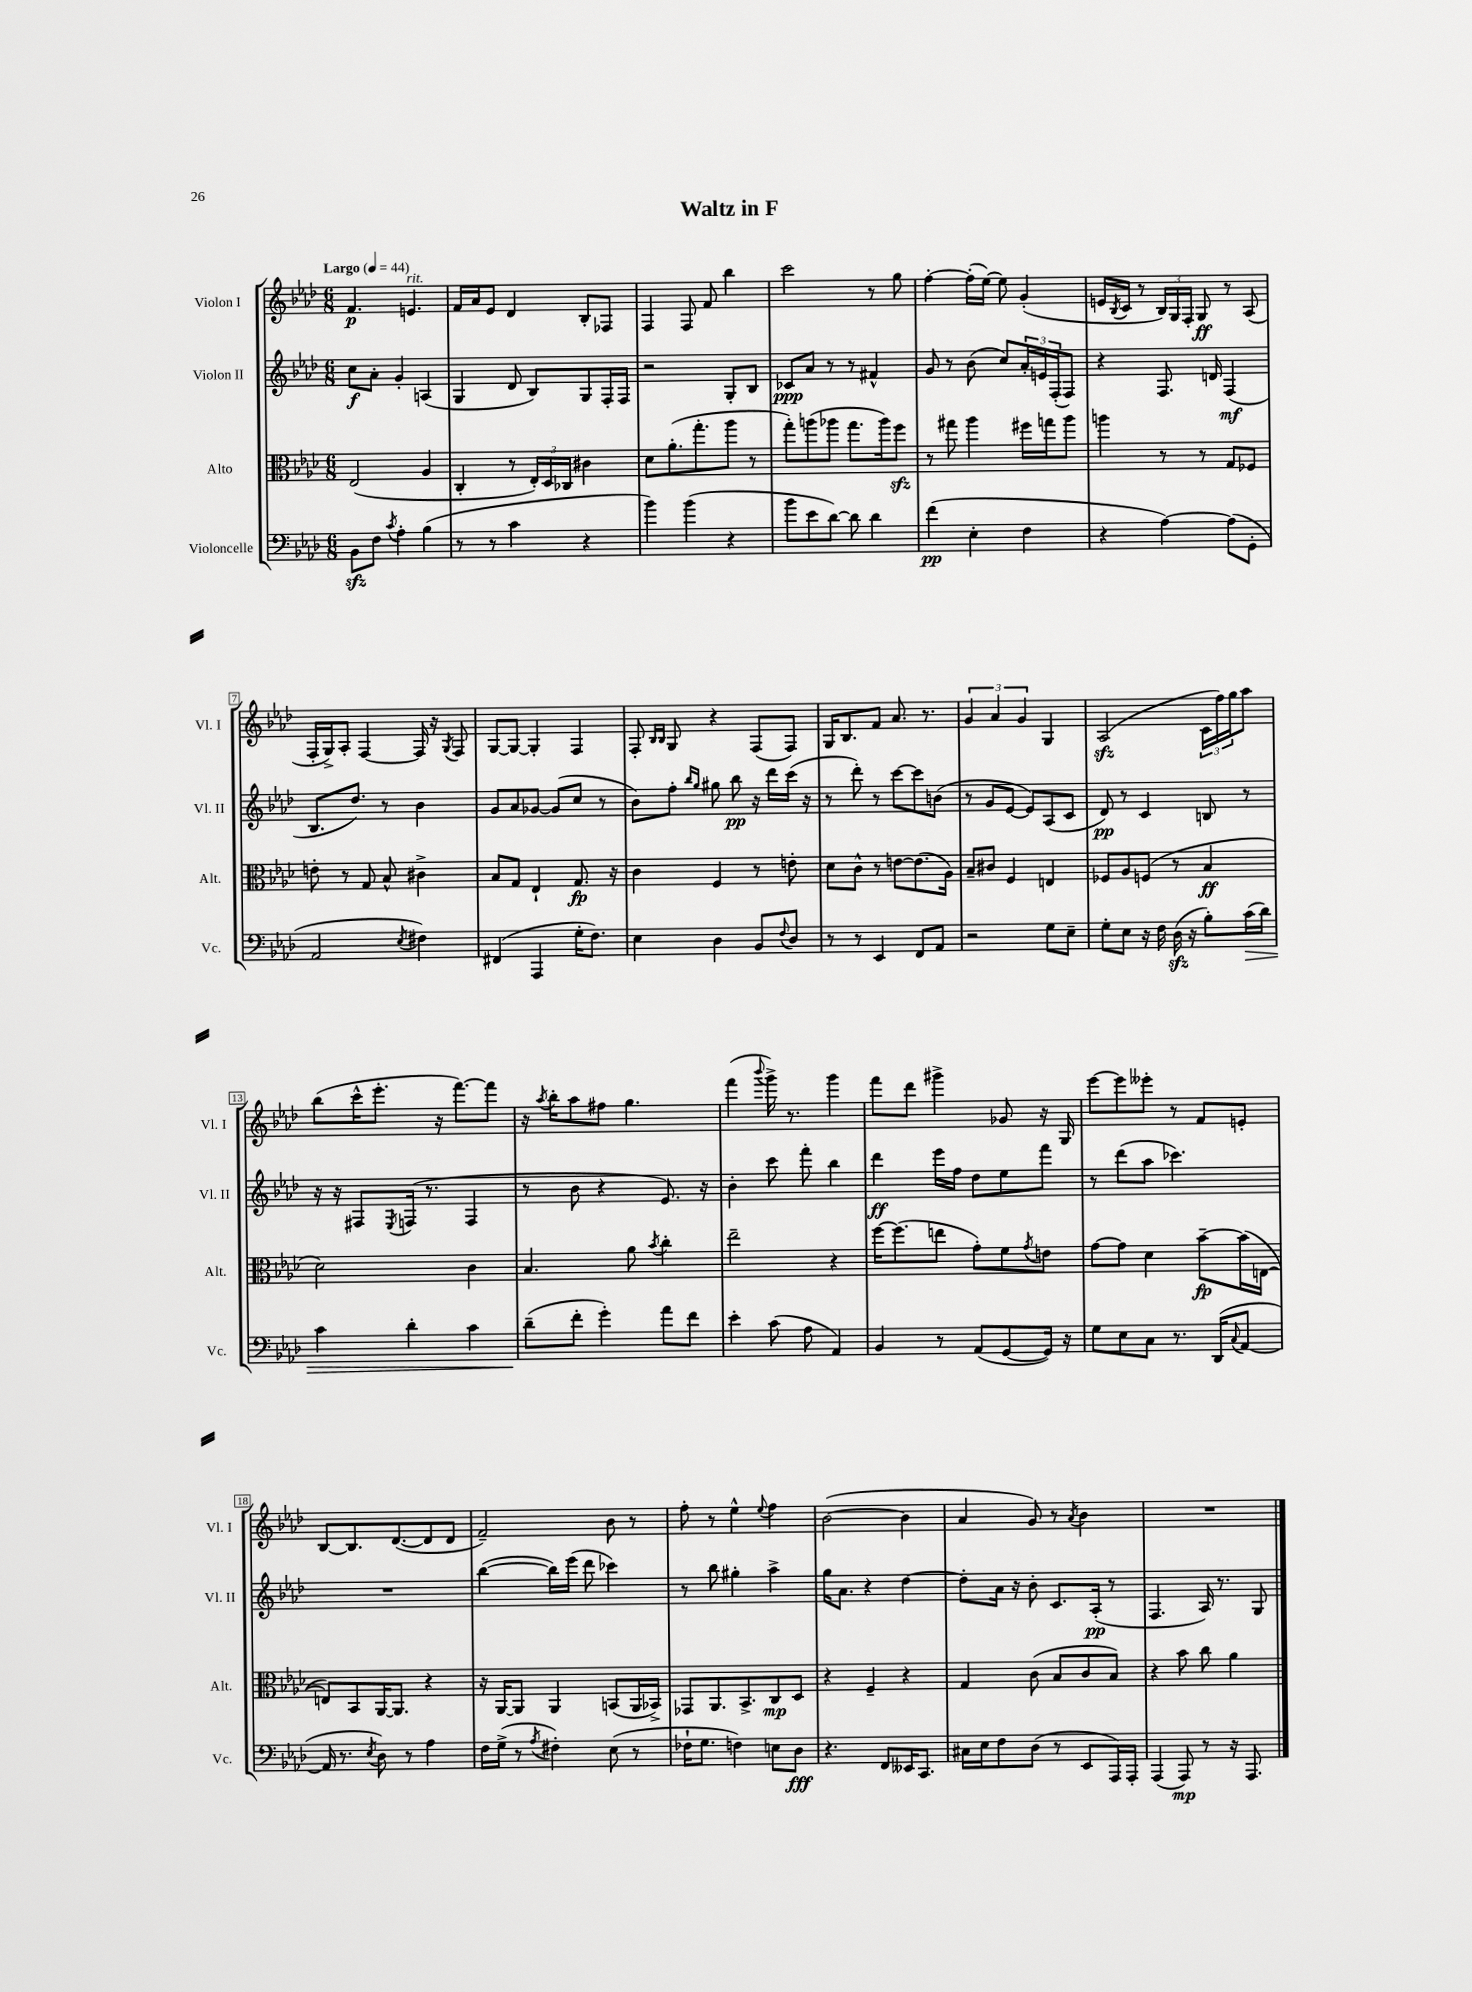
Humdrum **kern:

**kern	**kern	**kern	**kern
*staff4	*staff3	*staff2	*staff1
*clefF4	*clefC3	*clefG2	*clefG2
*k[b-e-a-d-]	*k[b-e-a-d-]	*k[b-e-a-d-]	*k[b-e-a-d-]
*M6/8	*M6/8	*M6/8	*M6/8
*MM44	*MM44	*MM44	*MM44
8BB-	(2E-	8cc	4.f
8F	.	8a-'	.
8qc	.	.	.
4A-'	.	4g'	.
.	.	.	4.e
(4B-	4A-	(4A	.
=	=	=	=
8r	4C'	4G	16f
.	.	.	16a-
8r	.	.	8e-
4c	8r	8d-	4d-
.	24E-')	8B-)	.
.	24D-	.	.
.	24C-	.	.
4r	4c#	8G	8B-'
.	.	16F'	8F-
.	.	16F	.
=	=	=	=
4b-)	8d-	2r	4F
.	(8.a-'	.	.
(4b-	.	.	8F
.	8.gg'	.	.
.	.	.	8f
4r	8aa-	8G'	4bb-
.	8r	8B-	.
=	=	=	=
8b-	8gg')	8c-	2ccc
8e-	(8aa	8a-	.
[8d-)	8aa-	8r	.
8d-]	8.gg	8r	.
4d-	.	4f#^^	8r
.	16aa-)	.	.
.	8ff	.	8gg
=	=	=	=
(4f	8r	8g	[4ff'
.	8gg#	8r	.
4E-'	4aa-	(8b-	(16ff']
.	.	.	[16ee-)
.	.	8cc)	8ee-]
4F	16ff#	24a-'	(4g'
.	.	24e	.
.	16gg	.	.
.	.	(24F'	.
.	8aa-	8F)	.
=	=	=	=
4r	4aa	4r	16e
.	.	.	8qB-
.	.	.	16c
.	.	.	8r
[4A-)	8r	8.F	24B-)
.	.	.	24G
.	.	.	24F'
.	8r	.	8G
.	.	16d	.
(8A-]	8G	(4F	8r
8GG'	8F-	.	(8A-
=	=	=	=
2AA-	8e'	8.B-	16F'
.	.	.	16G^)
.	8r	.	8A-'
.	.	8.dd-)	.
.	8G	.	[4F
.	8B-^^	8r	.
8qE-	.	.	.
4F#)	4c#^	4b-	16F]
.	.	.	16r
.	.	.	8qG
.	.	.	8F
=	=	=	=
(4FF#	8B-	8g	[8G
.	8G	8a-	8G_
4AAA-	4E-`	[8g-	4G']
.	.	(8g-]	.
16G'	8.G	8cc	4F
8.F)	.	.	.
.	.	8r	.
.	16r	.	.
=	=	=	=
4E-	4c	8b-)	8F'
.	.	.	16qqB-
.	.	.	16qqB-
.	.	8ff'	8G
.	.	16qqbb-	.
.	.	16qqgg	.
4D-	4F	8gg#	4r
.	.	8bb-	.
8BB-	8r	16r	(8F
.	.	16ddd-	.
8qqF	.	.	.
8D-	8e'	(16ccc	8F)
.	.	16r	.
=	=	=	=
8r	8d-	8r	16G
.	.	.	8.B-
8r	8c^^	8ddd-')	.
4EE-	8r	8r	8f
.	[8e	[8ccc	8.a-
8FF	(8.e]	8ccc]	.
.	.	.	8.r
8AA-	.	(8b	.
.	16A-)	.	.
=	=	=	=
2r	8B-~	8r	6g
.	8c#	8g	.
.	.	.	6a-
.	4F	[8e-	.
.	.	.	6g
.	.	8e-])	.
8G	4E	(8A-	4G
8E-~	.	8c	.
=	=	=	=
8G'	8F-	8d-)	(2A-
8E-	8A-	8r	.
16r	(8F	4c	.
16F	.	.	.
(16D-	8r	.	.
16r	.	.	.
8B-')	4B-	8B	24c
.	.	.	24ff)
.	.	.	24gg
(16c	.	8r	8aa-
16d-)	.	.	.
=	=	=	=
4c	2d-)	16r	(8bb-
.	.	16r	.
.	.	8F#	16ccc^^
.	.	.	8.eee-'
.	.	8qE-	.
4d-'	.	(16F	.
.	.	8.r	.
.	.	.	16r
.	.	.	[8.fff)
4c	4c	4F	.
.	.	.	8fff]
=	=	=	=
(8d-~	4.B-	8r	16r
.	.	.	8qaa-
.	.	.	16bb-'
8f'	.	8b-	8aa-
4g')	.	4r	8ff#
.	8a-	.	4.gg
.	8qb-	.	.
8a-	4cc'	8.e-)	.
8f	.	.	.
.	.	16r	.
=	=	=	=
4e-'	2ee-~	4b-'	(4fff
.	.	.	8qqbbb-
(8c	.	8ccc	16ggg^)
.	.	.	8.r
8A-	.	8fff'	.
4AA-)	4r	4bb-	4ggg
=	=	=	=
4BB-	[16ff	4ddd-	8fff
.	(8.ff]	.	.
.	.	.	8ddd-
8r	8ee	16eee-	4ggg#^
.	.	16ff	.
(8AA-	8g')	8dd-	.
[8GG	8f	8ee-	8g-
.	8qg	.	.
16GG])	8e	8fff	16r
16r	.	.	16G
=	=	=	=
8G	[8g	8r	[8eee-
8E-	8g]	(8ddd-	8eee-]
8C	4d-	8aa-	8eee--'
8.r	.	4.ccc-)	8r
.	[8b-~	.	8f
(16DD-	.	.	.
8qqC	.	.	.
[8AA-	(16b-]	.	8e'
.	[16E	.	.
=	=	=	=
16AA-]	8E])	2.r	[8B-
8.r	.	.	.
.	8BB-	.	8.B-]
8qE-	.	.	.
8D-)	[16AA-	.	.
.	8.AA-]	.	([8.d-
8r	.	.	.
4A-	4r	.	8d-]
.	.	.	8d-
=	=	=	=
16F	16r	([4bb-	2f~)
(16G^	[16AA-	.	.
8r	8AA-]	.	.
8qA-	.	.	.
4F#')	4AA-	16bb-])	.
.	.	(16eee-	.
.	.	8ddd-	.
(8E-	(8BB	4ccc-)	8b-
8r	16AA-	.	8r
.	16BB-^)	.	.
=	=	=	=
16F-`	8GG-	8r	8ff'
8.G	.	.	.
.	8.AA-	8bb-	8r
4F)	.	4gg#'	4ee-^^
.	8.BB-^	.	.
.	.	.	8qqee-
8E	8C	4aa-^	4ff
8D-	8D-	.	.
=	=	=	=
4.r	4r	16gg	([2b-
.	.	8.a-	.
.	4F~	4r	.
8FF	.	.	.
16EE--	4r	[4dd-	4b-]
8.CC	.	.	.
=	=	=	=
16C#	4G	8dd-']	4a-
16E-	.	.	.
8F	.	16a-	.
.	.	16r	.
(8D-	(8c	8b-'	8g)
8r	8B-	8.c	8r
.	.	.	8qa-
8EE-	8c	.	4b-
.	.	(16A-'	.
16AAA-)	8B-)	8r	.
16AAA-'	.	.	.
=	=	=	=
(4AAA-	4r	4.F	2.r
8AAA-)	8b-	.	.
8r	8cc	16A-)	.
.	.	8.r	.
16r	4a-	.	.
8.AAA-	.	.	.
.	.	8G	.
==	==	==	==
*-	*-	*-	*-
